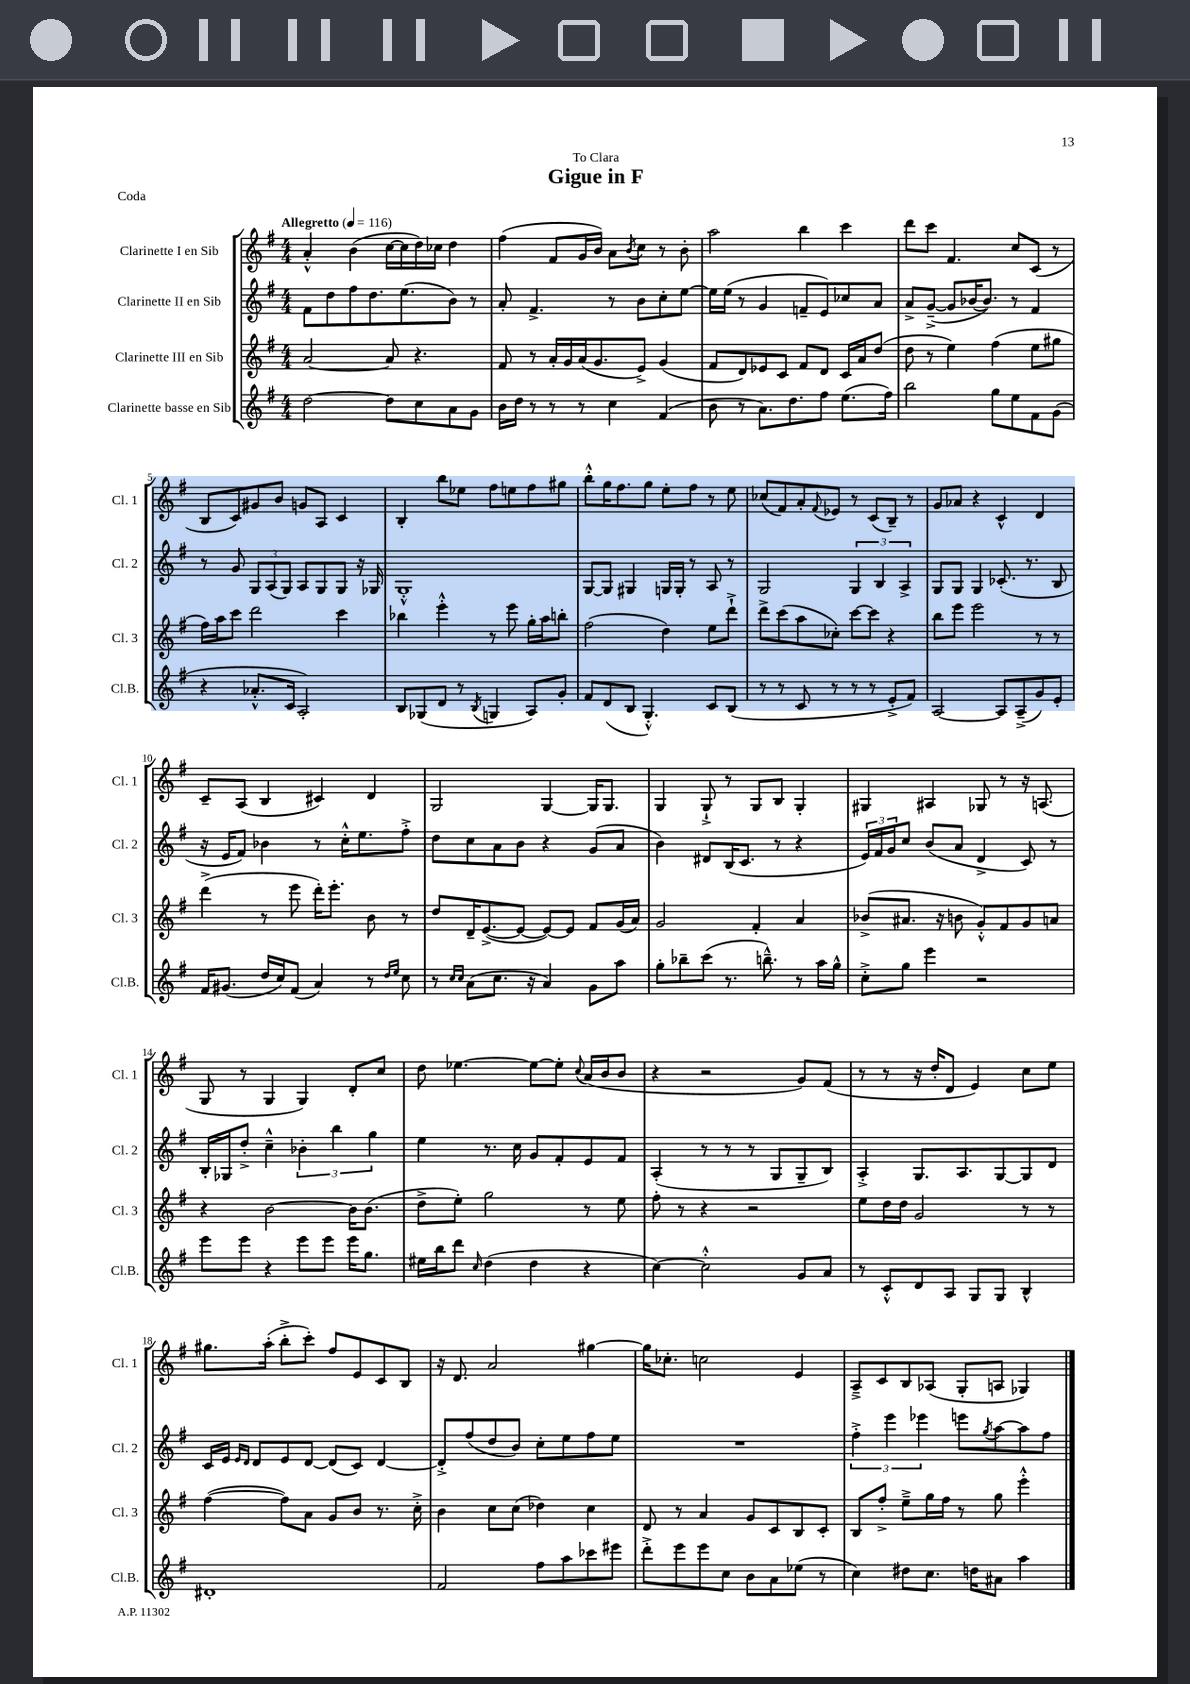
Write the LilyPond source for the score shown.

\header { title = "Gigue in F" dedication = "To Clara" piece = "Coda" }
<<
\new StaffGroup <<
\new Staff = "s0" \with { instrumentName = "Clarinette I en Sib" shortInstrumentName = "Cl. 1" } {
    \clef treble \key g \major \numericTimeSignature \time 4/4 \tempo "Allegretto" 4 = 116
    a'4-.-^ b'4( c''16~ c''16 d''16) ces''16 d''4 |
    fis''4( fis'8 g'16 b'16) a'8 \acciaccatura { b'8 } c''8 r8 b'8-. |
    a''2 b''4 c'''4 |
    d'''8 c'''8 fis'4. c''8 c'8( r8 |
    b8 c'8) gis'8 b'8 g'8 a8 c'4 |
    b4-. b''8 ees''8 fis''8 e''8 fis''8 gis''8 |
    b''8-.-^ g''16 fis''8. g''8 e''8-. fis''8 r8 e''8 |
    ces''8( fis'8) a'8-. \appoggiatura { fis'8 } ees'8 r8 c'8( b8--) r8 |
    g'8 aes'8 r4 c'4-^ d'4 |
    c'8-- a8( b4 cis'4) d'4 |
    g2 g4~ g16 g8. |
    g4 g8-!-> r8 g8 b8 g4-. |
    gis4 ais4 ges8 r8 r16 a8.( |
    g8 r8 g4 g4) d'8-. c''8 |
    d''8 ees''4.~ ees''8~ ees''8-. \appoggiatura { c''8 } a'16( b'16 b'8 |
    r4 r2 g'8) fis'8( |
    r8 r8 r16 d''16-. d'8 e'4) c''8 e''8 |
    gis''8. a''16-.( b''8-.-> c'''8-.) fis''8 e'8 c'8 b8 |
    r16 d'8. a'2 gis''4~ |
    gis''16 ces''8.-. c''2 e'4 |
    a8---> c'8 b8 aes8( g8-. a8 ges4) \bar "|." |
}
\new Staff = "s1" \with { instrumentName = "Clarinette II en Sib" shortInstrumentName = "Cl. 2" } {
    \clef treble \key g \major \numericTimeSignature \time 4/4
    fis'8 d''8 fis''8 d''8. e''8.( b'8) r8 |
    a'8-. fis'4.-> r8 b'8 c''8-. e''8~ |
    e''16 e''16( r8 g'4 f'8-- e'8) ces''8 a'8 |
    a'8-> g'8~--->( g'8 bes'16~ bes'8.) r8 fis'4 |
    r8 g'8 \tuplet 3/2 { g8 a8( g8) } a8 g8 g8 r16 ges16 |
    g1-.-^ |
    g8~ g8 gis4 g16 g16-. r8 a8 r8 |
    g2 \tuplet 3/2 { g4 b4 a4-> } |
    g8 g8 g4 ces'8.-.( r8. b8 |
    r16 e'16 fis'8) bes'4 r8 c''16-.-^ e''8. fis''8-.-> |
    d''8 c''8 a'8 b'8 r4 g'8( a'8 |
    b'4) dis'8 b16( c'8. r8 r4 |
    \tuplet 3/2 { e'16) fis'16 g'16 } c''8 b'8( a'8 d'4-> c'8) r8 |
    b16-. ges16 d''8-.-> c''4---^ \tuplet 3/2 { bes'4-. b''4 g''4 } |
    e''4 r8. c''16 g'8 fis'8-. e'8 fis'8 |
    a4-.( r8 r8 r8 g8 g8-- b8) |
    a4-.-> g8. a8. g8~ g8 d'8 |
    c'16 e'16 \grace { e'16 d'16 } d'8 e'8 d'8~ d'8( c'8) d'4~ |
    d'8-.-> fis''8( d''8 b'8) c''8-. e''8 fis''8 e''8 |
    R1 |
    \tuplet 3/2 { fis''4-.-> e'''4 ees'''4 } e'''8 \acciaccatura { g''8 } a''8~ a''8 fis''8 \bar "|." |
}
\new Staff = "s2" \with { instrumentName = "Clarinette III en Sib" shortInstrumentName = "Cl. 3" } {
    \clef treble \key g \major \numericTimeSignature \time 4/4
    a'2~ a'8 r4. |
    fis'8 r8 a'16-. g'16 a'16( g'8. e'8->) g'4( |
    fis'8 d'8) ees'8 c'8 fis'8 d'8 c'16 a'16 d''8( |
    d''8 r8 e''4) fis''4( e''8 gis''8 |
    fis''16) a''16 c'''8 d'''2 c'''4 |
    bes''4 e'''4-.-^ r8 e'''8 g''16-. a''16 b''8-. |
    fis''2( d''4) e''8 d'''8-!-> |
    d'''8-> c'''8( a''8 ces''8-.) c'''8~ c'''8 r4 |
    b''8 e'''8 e'''2 r8 r8 |
    d'''4->( r8 e'''8 d'''16-.) e'''8.-. b'8 r8 |
    d''8 d'16-- e'8.~->( e'8~ e'8~) e'8 fis'8 g'16( a'16) |
    g'2 fis'4-. a'4 |
    bes'8->( ais'8. r16 b'8 g'8-.-^) fis'8 g'8 a'8 |
    r4 b'2~ b'16 b'8.( |
    d''8-> e''8-.) g''2 r8 e''8 |
    fis''8-. r8 r4 r2 |
    e''8 d''16 d''16 g'2 r8 r8 |
    fis''4~( fis''8) a'8 g'8 b'8 r8. c''16-.-> |
    b'4 c''8 c''8( des''4) c''4 |
    d'8 r8 a'4 g'8 c'8 b8 c'8-. |
    b8 fis''8-.-> e''8---> g''16 fis''16 r8 g''8 e'''4-.-^ \bar "|." |
}
\new Staff = "s3" \with { instrumentName = "Clarinette basse en Sib" shortInstrumentName = "Cl.B." } {
    \clef treble \key g \major \numericTimeSignature \time 4/4
    d''2~ d''8 c''8 a'8 g'8 |
    b'16 d''16 r8 r8 r8 c''4 fis'4( |
    b'8 r8 a'8.) d''8. fis''8 e''8.( fis''16) |
    b''2 g''8 e''8 fis'8 g'8( |
    r4 aes'8.-.-^ c'16 a2-.) |
    b8 ges8( d'8 r8 \acciaccatura { b8 } g4 a8) g'8-. |
    fis'8 d'8( b8 g4.-.-^) c'8 b8( |
    r8 r8 c'8 r8 r8 r8 e'8-.-> fis'8) |
    a2~ a8 a8--->( g'8) e'8-. |
    fis'16 gis'8.( d''16 c''16) fis'8( a'4) r8 \grace { d''16 e''16 } c''8 |
    r8 \grace { c''16 c''16 } a'8( c''8. r16 a'4) g'8 a''8 |
    g''8-. bes''8-- c'''8( r8. b''8.---^) r8 a''16 g''16-^ |
    c''8-.-> g''8 e'''4 r2 |
    e'''8 e'''8 r4 e'''8 e'''8 e'''16 g''8. |
    eis''16 b''16 d'''8 \grace { c''16 } d''4( d''4 r4 |
    c''4~) c''2-.-^ g'8 a'8 |
    r8 c'8-.-^ d'8 a8 g8 g8 b4-^ |
    dis'1-. |
    fis'2 fis''8 a''8 ces'''8 eis'''8 |
    d'''8-.-> e'''8 e'''8 c''8 b'8 a'8 ees''8( r8 |
    c''4) dis''8 c''8. d''16 ais'8 a''4 \bar "|." |
}
>>
>>
